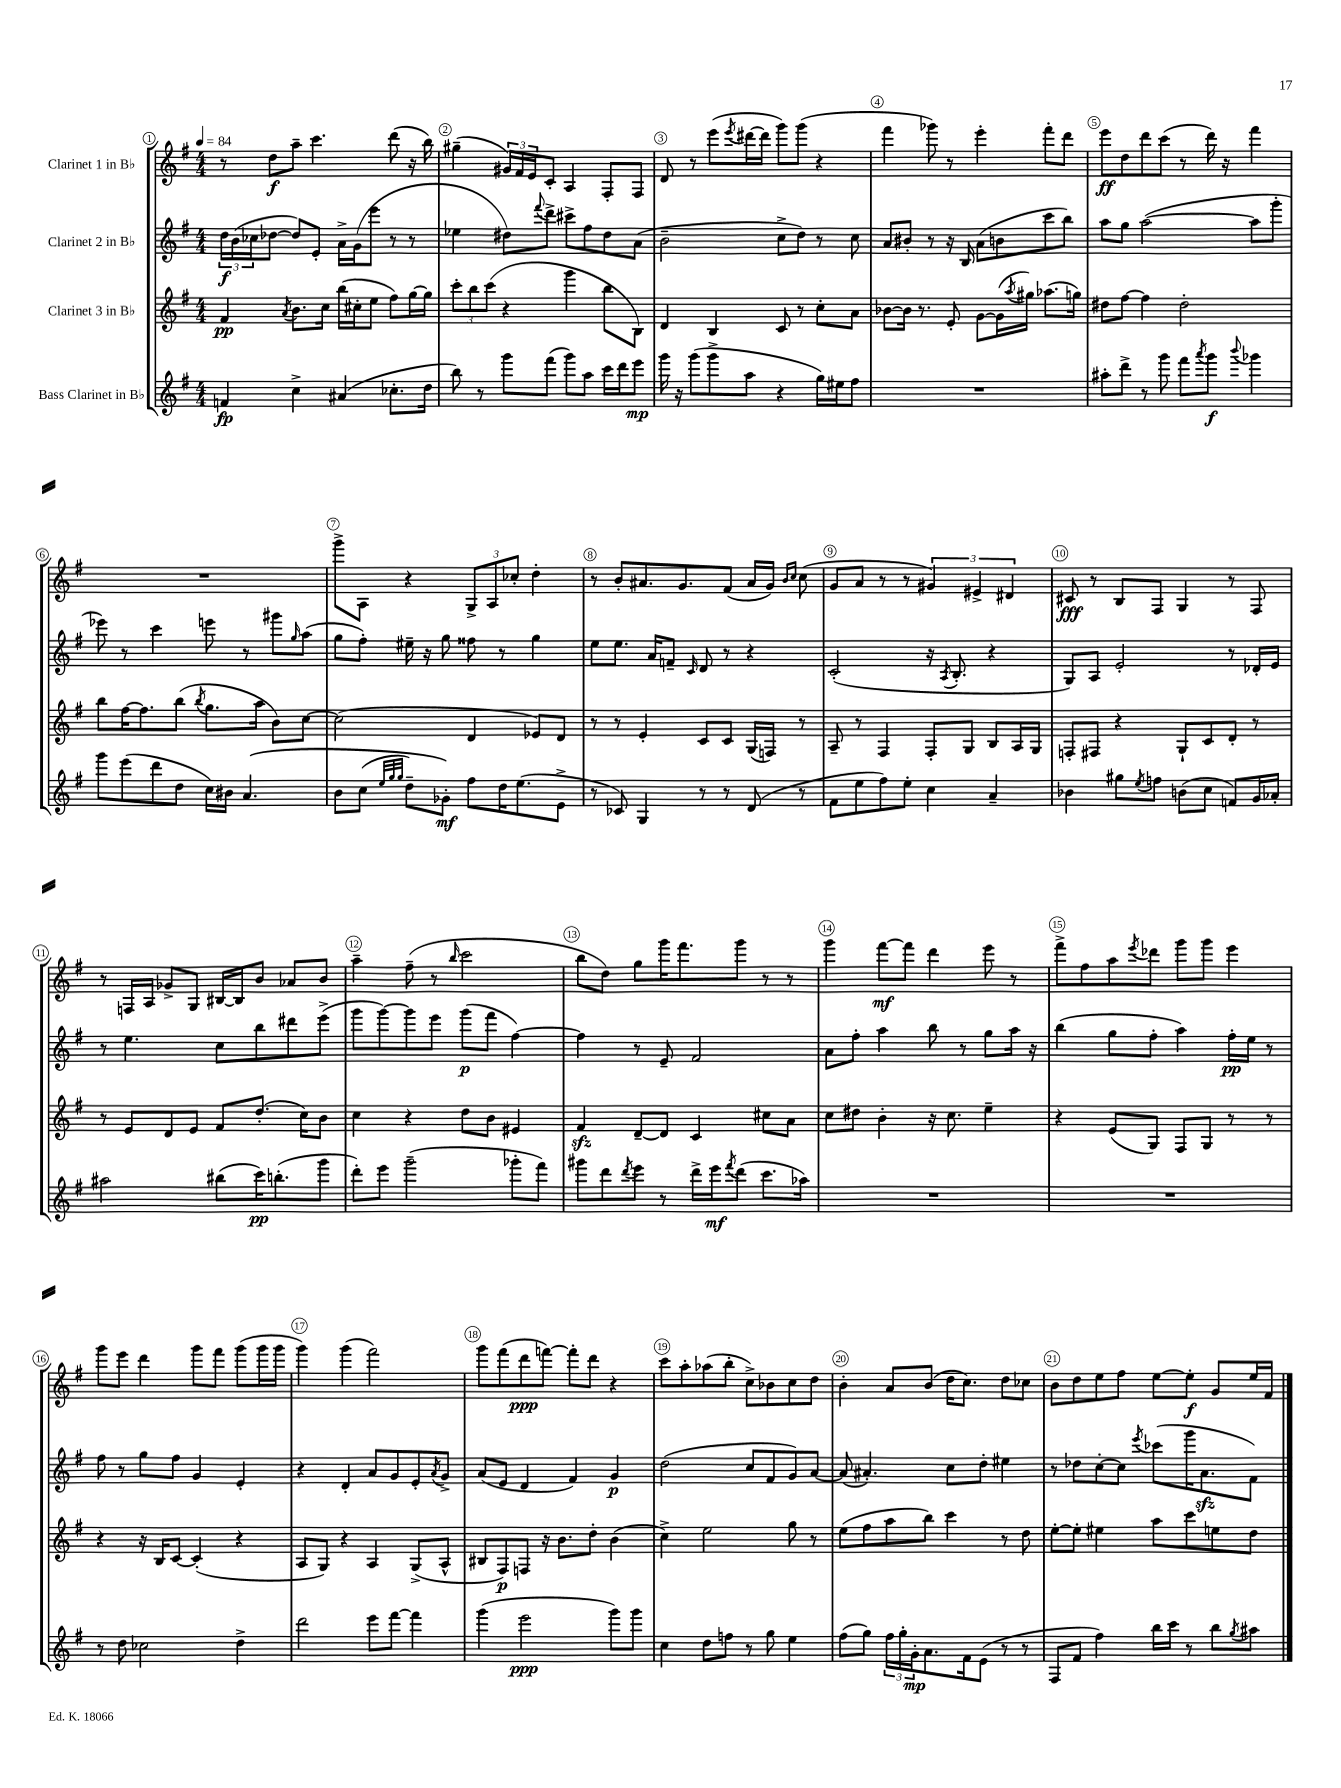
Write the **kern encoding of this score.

**kern	**kern	**kern	**kern
*staff4	*staff3	*staff2	*staff1
*clefG2	*clefG2	*clefG2	*clefG2
*k[f#]	*k[f#]	*k[f#]	*k[f#]
*M4/4	*M4/4	*M4/4	*M4/4
*MM84	*MM84	*MM84	*MM84
4f	4f#	24dd	8r
.	.	(24b	.
.	.	24cc-	.
.	.	[8dd-	8dd
.	8qa	.	.
4cc^	8.b	8dd-])	8aa~
.	.	8e'	4.ccc
.	16cc	.	.
(4a#	(16bb	16a^	.
.	16cc#'	(16g	.
.	8ee	8eee	.
8.cc-'	8ff#)	8r	(8ddd
.	[16gg	8r	16r
16dd	16gg]	.	16bb)
=	=	=	=
8bb)	12ccc'	4ee-	(4gg#~
.	12bb	.	.
8r	.	.	.
.	(12ccc	.	.
8ggg	4r	8dd#)	24g#)
.	.	.	24f#
.	.	.	24e
.	.	8qqfff#	.
(8fff#	.	8ddd^	8c'
8ggg)	4ggg	8ccc#^	4A
8aa	.	8ff#	.
16ccc	8bb	8dd#	8F#'
16ddd	.	.	.
8eee	8B)	(8a	8F#
=	=	=	=
16ggg	4d	2b~	8d
16r	.	.	.
(8ggg	.	.	8r
8ggg^	4B	.	(8eee
.	.	.	8qeee
8aa	.	.	[16ddd#
.	.	.	16ddd#]
4r	8c	8cc^	8ggg)
.	8r	8dd)	(8ggg
16gg)	8cc'	8r	4r
16ee#	.	.	.
8ff#	8a	8cc	.
=	=	=	=
1r	[8b-	8a	4fff#
.	16b-]	8b#'	.
.	8.r	.	.
.	.	8r	8ggg-)
.	8e'	16r	8r
.	.	16B	.
.	[8g	(8a	4eee'
.	(16g]	8b	.
.	8qaa	.	.
.	16gg#)	.	.
.	(8.aa-	8ccc	8fff#'
.	.	8bb)	8ddd
.	16gg)	.	.
=	=	=	=
8aa#'	8dd#	8aa	8eee
8ddd^	[8ff#	8gg	8dd
8r	4ff#]	([2aa	8ddd
8ggg	.	.	(8ccc
8fff#	2dd#'	.	8r
8qaaa	.	.	.
8ggg	.	.	16ddd)
.	.	.	16r
8qqbbb	.	.	.
4ggg-	.	8aa]	4fff#
.	.	8ggg'	.
=	=	=	=
8ggg	8bb	8eee-)	1r
(8eee	[16ff#	8r	.
.	8.ff#]	.	.
8ddd	.	4ccc	.
8dd	(8bb	.	.
.	8qbb	.	.
16cc)	8.gg	8eee	.
16b#	.	.	.
&(4.a	.	8r	.
.	16aa	.	.
.	8b)	8ggg#	.
.	.	16qqgg	.
.	[8cc	(8aa	.
=	=	=	=
8b	(2cc]	8gg	8ggg^
(8cc	.	8ff#')	8A
32qqee	.	.	.
32qqgg	.	.	.
32qqgg	.	.	.
8dd~)	.	16ee#~	4r
.	.	16r	.
8g-'&)	.	8gg	.
8ff#	4d	8ff##	12G^
.	.	.	12A
16dd	.	8r	.
.	.	.	12cc-'
(8.ee	.	.	.
.	8e-)	4gg	4dd'
8e^	8d	.	.
=	=	=	=
8r	8r	8ee	8r
8c-)	8r	8.ee	8b'
4G	4e'	.	8.a#
.	.	16a	.
.	.	8f~	.
.	.	.	8.g
.	.	16qqc	.
8r	8c	8d	.
8r	8c	8r	(8f#
(8d	(16G	4r	16a#
.	16F)	.	16g)
.	.	.	16qqb
.	.	.	16qqcc
8r	8r	.	(8cc
=	=	=	=
8f#	8A~	(2c'	8g
8ee	8r	.	8a
8ff#)	4F#	.	8r
8ee'	.	.	8r
4cc	8F#'	16r	6g#)
.	.	8qA	.
.	.	8.B'	.
.	8G	.	.
.	.	.	6e#^
4a~	8B	4r	.
.	.	.	6d#
.	16A	.	.
.	16G	.	.
=	=	=	=
4b-	8F'	8G)	8c#
.	8F#	8A	8r
8gg#	4r	2e'	8B
8qee	.	.	.
8ff	.	.	8F#
(8b	8G`	.	4G
8cc	8c	.	.
8f)	8d'	8r	8r
16g	8r	16d-'	8F#
16a-'	.	16e	.
=	=	=	=
2aa#	8r	8r	8r
.	8e	4.ee	16F
.	.	.	16A
.	8d	.	8g-^
.	8e	.	8G
(8bb#	8f#	8cc	[16B#
.	.	.	16B#]
16ccc)	(8.dd'	8bb	8b
(8.bb'	.	.	.
.	.	8ddd#	8a-
.	16cc)	.	.
8ggg	8b	(8eee^	8b
=	=	=	=
8ddd')	4cc	8ggg	4aa~
8eee	.	[8ggg)	.
(2ggg~	4r	8ggg]	(8ff#~
.	.	8eee	8r
.	.	.	16qqbb
.	8dd	(8ggg	2ccc
.	8b	8fff#	.
8ggg-'	4e#	[4ff#)	.
8fff#)	.	.	.
=	=	=	=
8ggg#	4f#	4ff#]	8bb
8ddd	.	.	8dd)
8qddd	.	.	.
8eee	[8d~	8r	8gg
8r	8d]	8e~	16ggg
.	.	.	8.fff#
16ddd^	4c	2f#	.
16eee	.	.	.
8qfff#	.	.	.
(8ddd	.	.	8ggg
8.ccc	8cc#	.	8r
.	8a	.	8r
16aa-)	.	.	.
=	=	=	=
1r	8cc	8a	4ggg
.	8dd#	8ff#'	.
.	4b'	4aa	[8fff#
.	.	.	8fff#]
.	16r	8bb	4ddd
.	8.cc	.	.
.	.	8r	.
.	4ee~	8gg	8eee
.	.	16aa	8r
.	.	16r	.
=	=	=	=
1r	4r	(4bb	8fff#^
.	.	.	8ff#
.	(8e	8gg	8aa
.	.	.	8qeee
.	8G)	8ff#'	8ddd-
.	8F#	4aa)	8ggg
.	8G	.	8ggg
.	8r	16ff#'	4eee
.	.	16ee	.
.	8r	8r	.
=	=	=	=
8r	4r	8ff#	8ggg
8dd	.	8r	8eee
2cc-	16r	8gg	4ddd
.	16B	.	.
.	[8c	8ff#	.
.	(4c']	4g	8ggg
.	.	.	8fff#
4dd^	4r	4e'	(8ggg
.	.	.	16ggg
.	.	.	16ggg
=	=	=	=
2ddd	8A	4r	4ggg)
.	8G)	.	.
.	4r	4d'	(4ggg
8eee	4A	8a	2fff#)
[8fff#	.	8g	.
4fff#]	(8G^	8e'	.
.	.	8qa	.
.	8A^^	8g^	.
=	=	=	=
(4ggg	8B#	(8a	8ggg
.	8F#)	8e	(8fff#
2eee	8F	4d	8ddd
.	16r	.	[8fff)
.	8.b	.	.
.	.	4f#)	8fff']
.	8dd'	.	8ddd
8ggg)	(4b	4g	4r
8ggg	.	.	.
=	=	=	=
4cc	4cc^)	(2dd	8ccc
.	.	.	8aa'
8dd	2ee	.	(8aa-
8ff	.	.	8bb'
8r	.	8cc	8cc^)
8gg	.	8f#	8b-
4ee	8gg	8g)	8cc
.	8r	[8a	8dd
=	=	=	=
(8ff#	(8ee	(8a]	4b'
8gg)	8ff#	4.a#')	.
24ff#	8aa	.	8a
24gg'	.	.	.
24g'	.	.	.
8.a	8bb)	.	(8b
.	4ccc	8cc	16dd
16f#	.	.	8.cc)
(8e	.	8dd'	.
8r	8r	4ee#	8dd
8r	8dd	.	8cc-
=	=	=	=
8F#	[8ee'	8r	8b
8f#	8ee']	8dd-	8dd
4ff#)	4ee#	[8cc'	8ee
.	.	8cc]	8ff#
.	.	8qeee	.
16bb	8aa	(8ccc-	[8ee
16ccc	.	.	.
8r	8ccc	16ggg	8ee']
.	.	8.a	.
8bb	8ee	.	8g
8qgg	.	.	.
8aa#	8dd	8f#)	16ee
.	.	.	16f#
==	==	==	==
*-	*-	*-	*-
